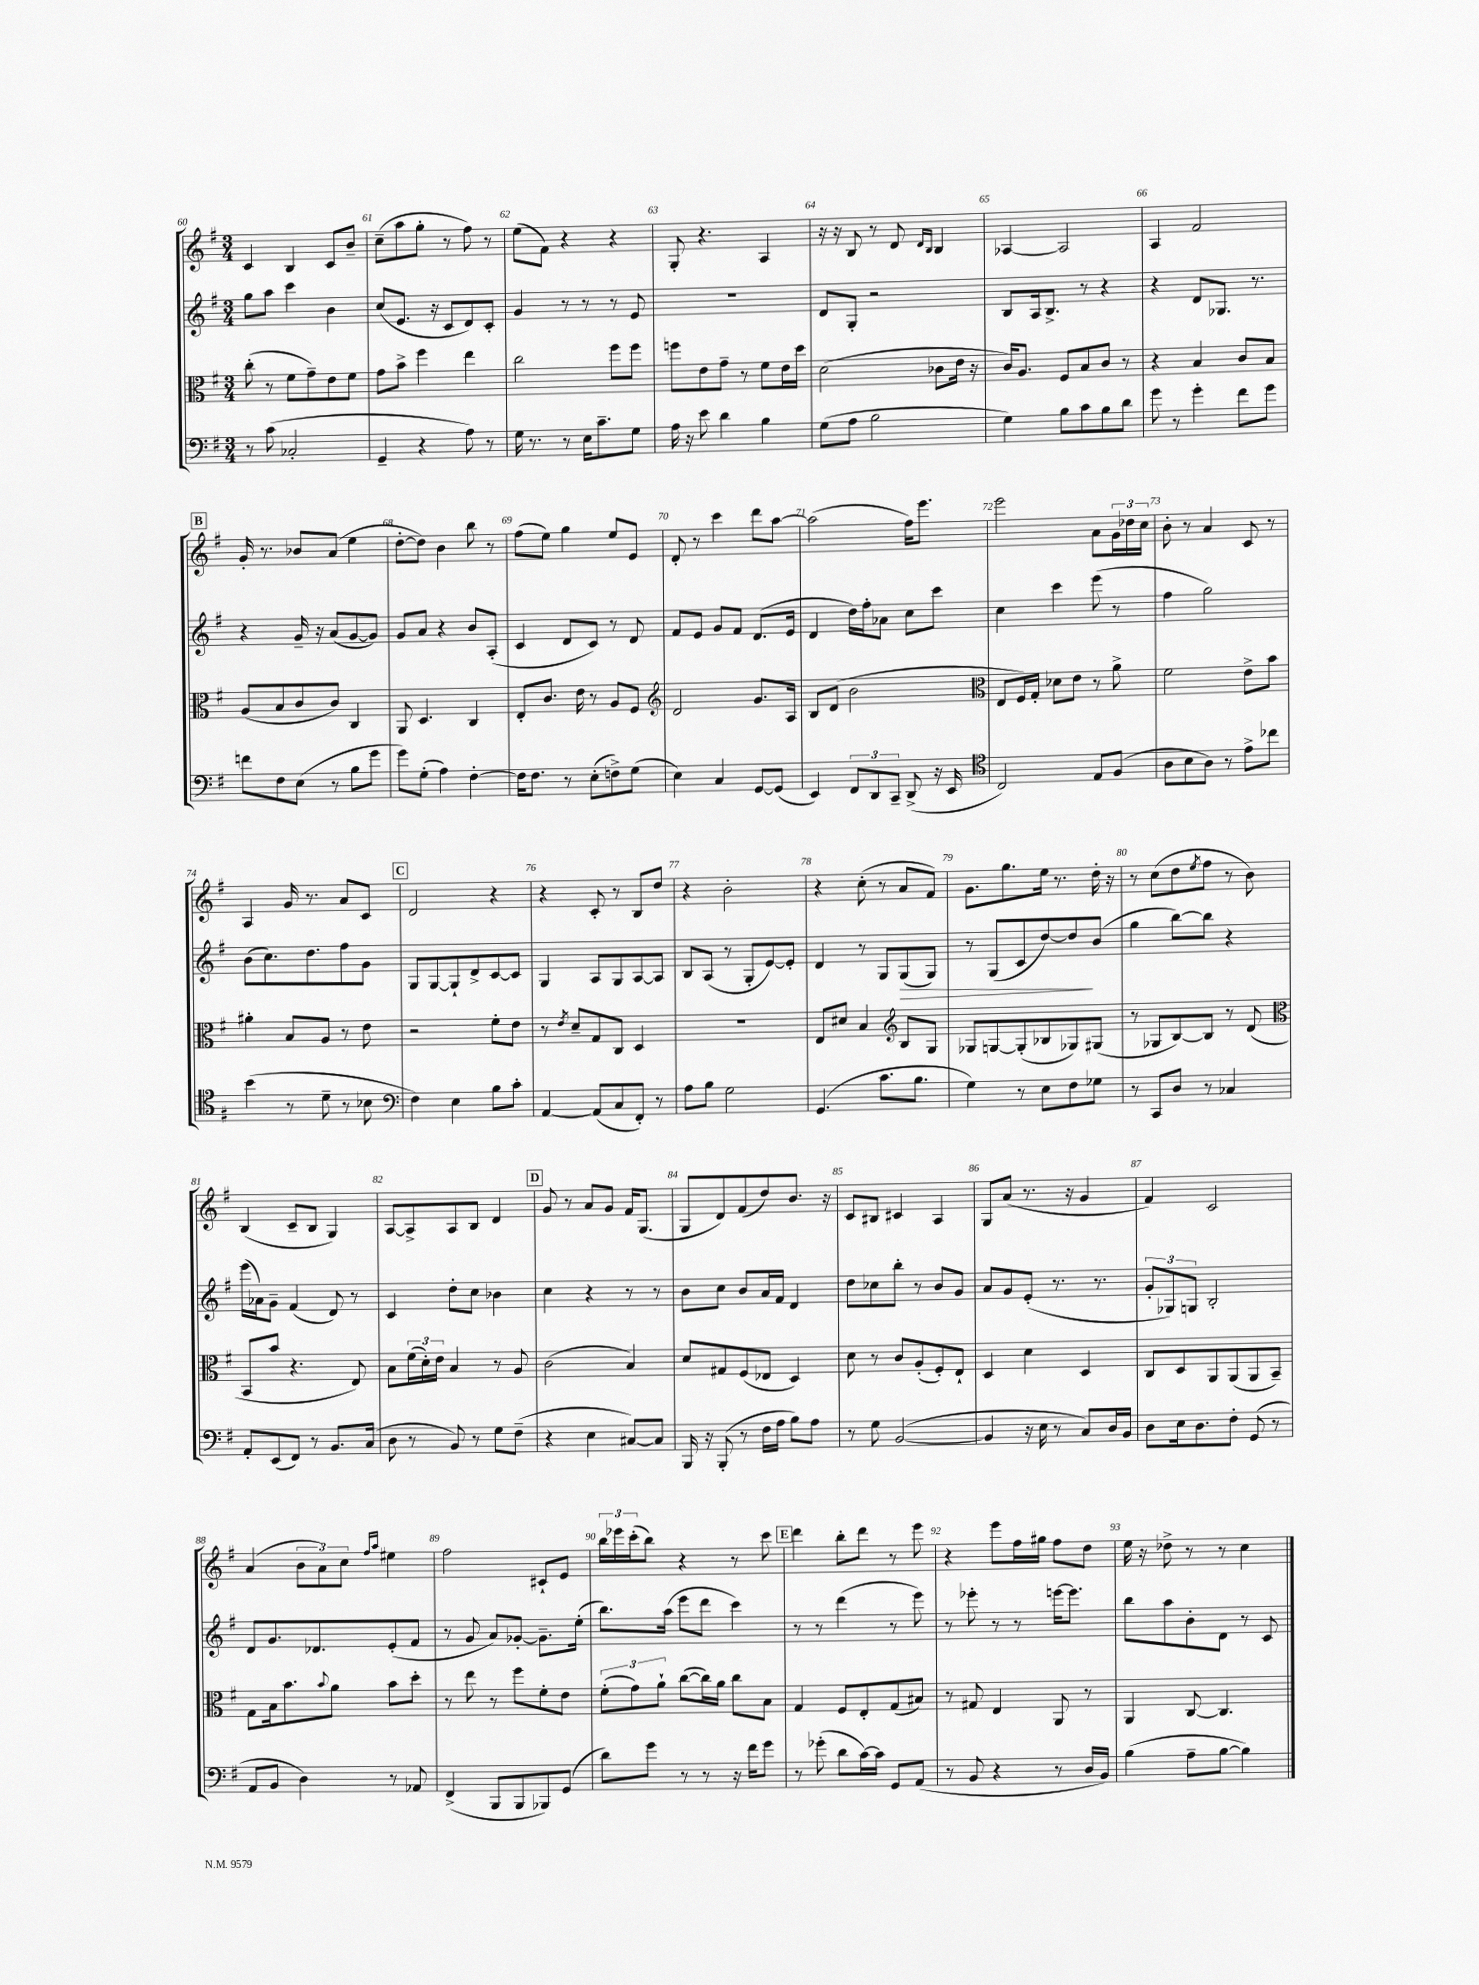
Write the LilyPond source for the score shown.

<<
\new StaffGroup <<
\new Staff = "s0" {
    \clef treble \key g \major \numericTimeSignature \time 3/4
    c'4 b4 c'8 b'8-- |
    c''8--( a''8 g''8-. r8 fis''8) r8 |
    e''8( fis'8) r4 r4 |
    g8-. r4. a4 |
    r16 r16 b8 r8 d'8 \grace { d'16 b16 } b4 |
    aes4~ aes2 |
    a4 fis'2 |
    \mark \markup { \box "B" } g'16-. r8. bes'8 a'8( e''4 |
    d''8~-. d''8) b'4 b''8 r8 |
    fis''8( e''8) g''4 e''8 e'8 |
    d'8-. r8 c'''4 d'''8 a''8~ |
    a''2( fis''16) e'''8. |
    e'''2 a'8 \tuplet 3/2 { g'16 des''16 c''16 } |
    b'8-. r8 a'4 c'8 r8 |
    a4 g'16 r8. a'8 c'8 |
    \mark \markup { \box "C" } d'2 r4 |
    r4 c'8-. r8 b8 d''8 |
    r4 b'2-. |
    r4 c''8-.( r8 a'8 fis'8) |
    g'8. g''8. e''16 r8. d''16-. r16 |
    r8 c''8( d''8 \acciaccatura { e''8 } fis''8 r8 b'8) |
    b4( c'8-- b8 g4) |
    a8~ a8-> a8 b8 d'4 |
    \mark \markup { \box "D" } g'8 r8 a'8 g'8 fis'16 g8.( |
    g8 d'8) fis'8( d''8) b'8. r16 |
    c'8 bis8 cis'4 a4 |
    g8 a'8( r8. r16 g'4 |
    fis'4) c'2 |
    a'4( \tuplet 3/2 { b'8 a'8) c''8 } \grace { fis''16 a''16 } eis''4 |
    fis''2 cis'8-! e'8 |
    \tuplet 3/2 { b''16 ees'''16 c'''16-.( } b''8) r4 r8 c'''8 |
    \mark \markup { \box "E" } d'''4 b''8-. d'''8 r8 e'''8 |
    r4 e'''8 fis''16 gis''16 fis''8 d''8 |
    e''16 r16 des''8-> r8 r8 c''4 \bar "|." |
}
\new Staff = "s1" {
    \clef treble \key g \major \numericTimeSignature \time 3/4
    g''8 a''8 c'''4 b'4 |
    c''8( e'8. r16 c'8 d'8) c'8-. |
    g'4 r8 r8 r8 e'8 |
    R2. |
    d'8 g8-. r2 |
    b8 a16 b8.-> r8 r4 |
    r4 d'8 ges8. r8. |
    \mark \markup { \box "B" } r4 g'16-- r16 a'8( g'8~ g'8) |
    g'8 a'8 r4 b'8 a8-.( |
    c'4 d'8 c'8) r8 d'8 |
    fis'8 e'8 g'8 fis'8 d'8.( e'16 |
    d'4 d''16) fis''16-. aes'8 c''8 c'''8 |
    c''4 c'''4 e'''8( r8 |
    fis''4 g''2) |
    b'8( c''8.) d''8. fis''8 g'8 |
    \mark \markup { \box "C" } g8 g8~ g8-! d'8-> c'8~ c'8 |
    g4 a8 g8 a8~ a8 |
    b8 a8( r8 g8-. e'8~) e'8-. |
    d'4 r8 g8 g8\>( g8) |
    r8 g8( c'8 d''8~) d''8\! b'8( |
    g''4 b''8~) b''8 r4 |
    e'''16( aes'16) g'8-- fis'4( d'8) r8 |
    c'4 d''8-. c''8 bes'4 |
    \mark \markup { \box "D" } c''4 r4 r8 r8 |
    b'8 c''8 b'8 a'16 fis'16 d'4 |
    d''8 ces''8 b''8-. r8 b'8 g'8 |
    a'8 g'8 e'8-.( r8. r8. |
    \tuplet 3/2 { g'8-. ges8) g8 } b2-. |
    d'8 g'8. des'8. e'8-.( fis'8 |
    r8 g'8 a'8) ges'8~-. ges'8.-- e''16-.( |
    b''8.) a''16( e'''8 d'''8 c'''4) |
    \mark \markup { \box "E" } r8 r8 d'''4( r8 e'''8) |
    r8 ees'''8-. r8 r8 e'''16~ e'''8. |
    b''8 a''8 b'8-. d'8 r8 c'8 \bar "|." |
}
\new Staff = "s2" {
    \clef alto \key g \major \numericTimeSignature \time 3/4
    c''8-.( r8 fis'8 g'8--) e'8 fis'8 |
    g'8 b'8-> fis''4 e''4 |
    c''2 fis''8 fis''8 |
    f''8 e'8 g'8-- r8 fis'8 e'16 d''16 |
    d'2( ces'8 e'16 r16 |
    c'16) a8. fis8 b8 c'8 r8 |
    r4 b4 c'8 b8 |
    \mark \markup { \box "B" } a8( b8 c'8 c'8) c4 |
    a,8 d4. c4 |
    e8-. c'8. e'16 r8 a8 fis8 |
    \clef treble d'2 g'8. a16 |
    b8 d'8( b'2 |
    \clef alto e8 fis16) g16-. des'8 e'8 r8 a'8-> |
    fis'2 e'8-> b'8 |
    ais'4-. b8 a8 r8 e'8 |
    \mark \markup { \box "C" } r2 fis'8-. e'8 |
    r8 \acciaccatura { e'8 } d'8-- g8 c8 d4 |
    R2. |
    e8 dis'8 b4 \clef treble b8 g8 |
    ges8 g8~ g8-.( bes8 ges8) gis8( |
    r8 ges8 b8~) b8 r8 d'8( |
    \clef alto b,8 b'8 r4. e8) |
    b8 \tuplet 3/2 { fis'16( d'16-.) e'16 } b4 r8 a8 |
    \mark \markup { \box "D" } c'2( b4) |
    d'8 gis8 fis8( ees8 d4) |
    d'8 r8 c'8 a8-.( fis8-.) e8-! |
    d4 d'4 d4 |
    c8 d8 a,8 a,8( a,8 b,8--) |
    g8 b16 b'8. \appoggiatura { b'8 } a'8 b'8 d''8-. |
    r8 e''8 r8 fis''8 fis'8-. e'8 |
    \tuplet 3/2 { fis'8-.( g'8) a'8-! } c''8~( c''16) a'16 c''8 b8 |
    \mark \markup { \box "E" } g4 fis8 e8-. g8( bis8) |
    r8 gis8 e4 a,8 r8 |
    a,4 c8~ c4. \bar "|." |
}
\new Staff = "s3" {
    \clef bass \key g \major \numericTimeSignature \time 3/4
    r8 c'8( ces2-. |
    g,4-- r4 a8) r8 |
    g16 r8. r8 e16 c'8.-- g8 |
    a16 r16 e'8 d'4 b4 |
    g8( a8 b2 |
    g4) b8 c'8 b8 d'8 |
    g'8 r8 g'4-. fis'8 g'8 |
    \mark \markup { \box "B" } f'8 fis8 e8( r8 b8 g'8 |
    g'8) g8-.( a4) fis4~-. |
    fis16 fis8. r8 e8-.( f8->) g8( |
    e4) c4 g,8~ g,8( |
    e,4) \tuplet 3/2 { fis,8 d,8 c,8-- } d,8->( r16 e,16 |
    \clef tenor c2) e8 fis8( |
    a8 b8 a8) r8 e'8-> ces''8 |
    b'4( r8 d'8-- r8 bes8 |
    \mark \markup { \box "C" } \clef bass fis4) e4 b8 c'8-. |
    a,4~ a,8( c8 fis,8-.) r8 |
    a8 b8 g2 |
    g,4.( c'8. b8. |
    g4) r8 e8 fis8 ges8 |
    r8 c,8 d8 r8 ces4 |
    a,8-. e,8( fis,8) r8 b,8. c16( |
    d8 r8 b,8) r8 g8 fis8--( |
    \mark \markup { \box "D" } r4 e4 cis8~) cis8 |
    b,,16 r16 b,,8-.( r8 fis16 a16 b8) a8 |
    r8 g8 b,2~( |
    b,4 r16 e16 r8 c8) d16 b,16 |
    d8 e16 d8. fis8-. g,8( r8 |
    a,8 b,8 d4) r8 aes,8 |
    fis,4->( b,,8 b,,8 bes,,8) g,8( |
    d'8) g'8 r8 r8 r16 fis'16 g'8 |
    \mark \markup { \box "E" } r8 ges'8-.( d'8 c'16~) c'16 g,8 a,8( |
    r8 b,8 r4 r8 d16 b,16) |
    b4( a8-- b8~ b4) \bar "|." |
}
>>
>>
\layout { \context { \Score currentBarNumber = #60 \override BarNumber.break-visibility = ##(#f #t #t) barNumberVisibility = #all-bar-numbers-visible } }
